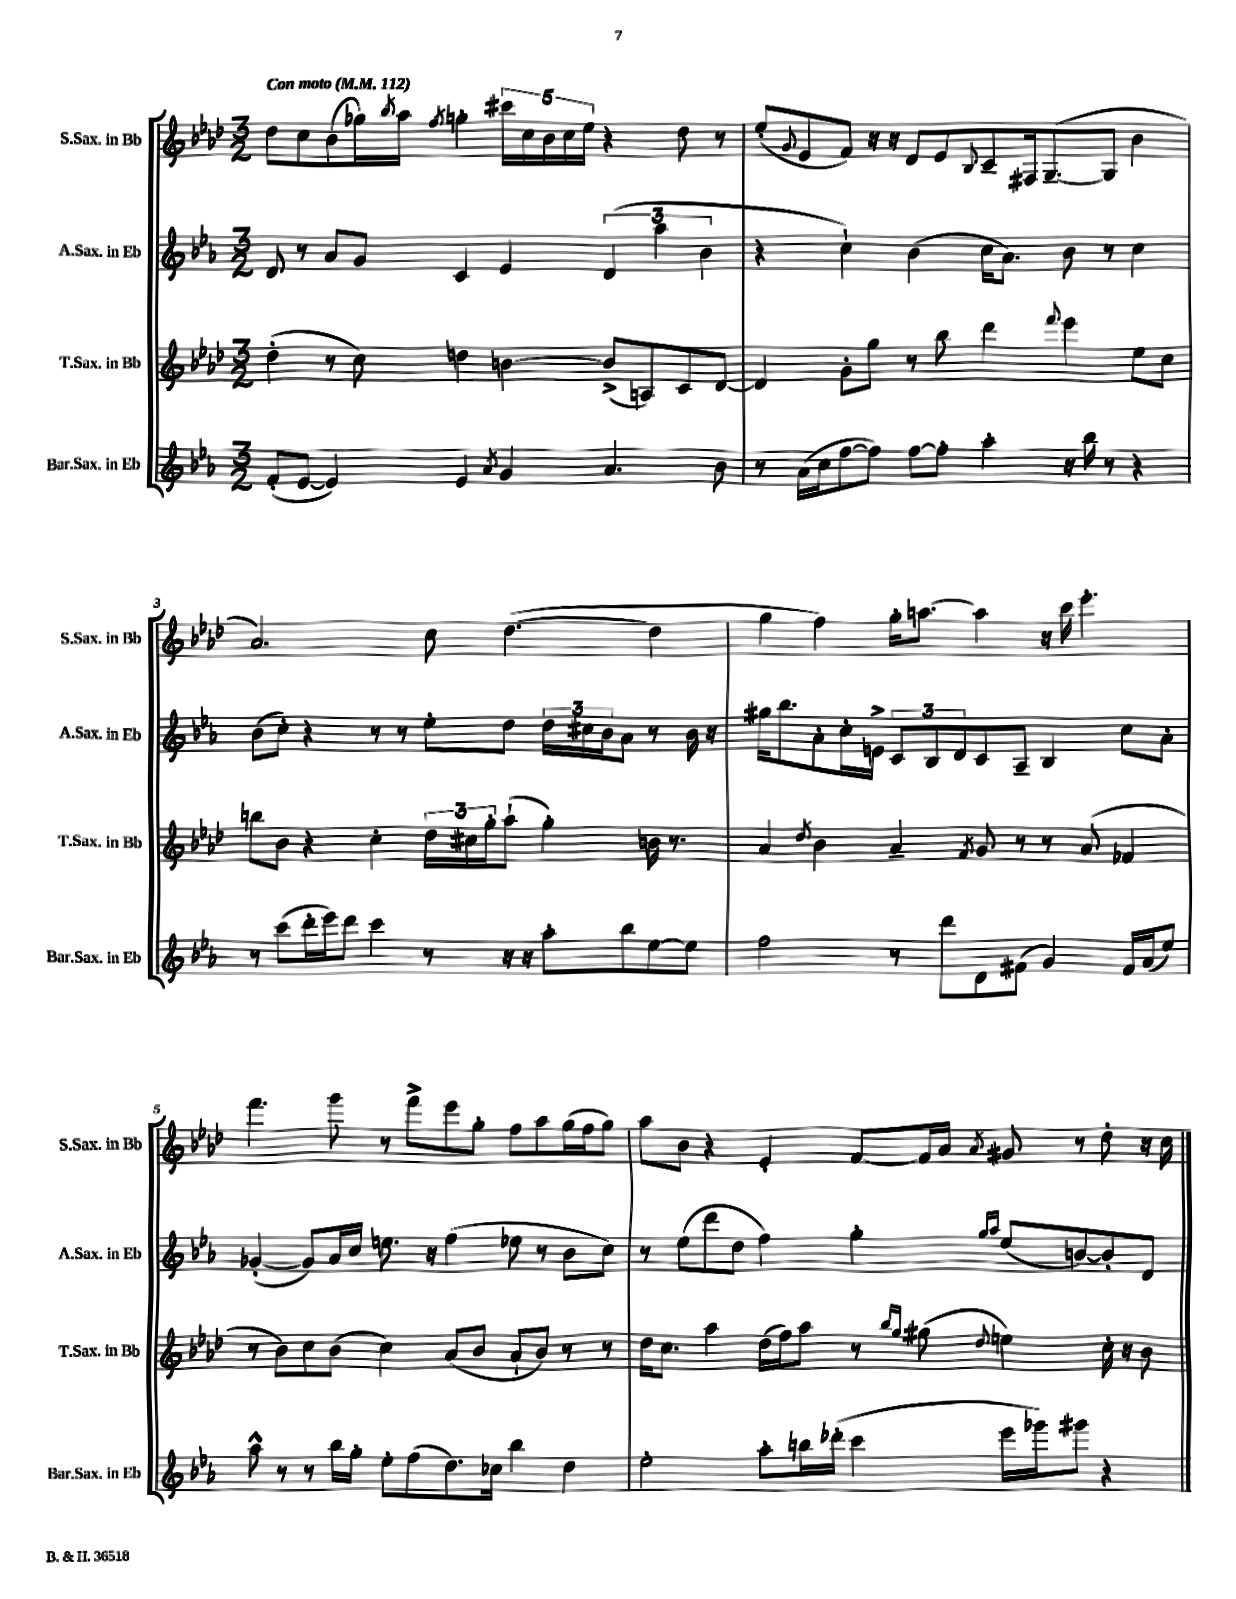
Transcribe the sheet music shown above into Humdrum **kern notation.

**kern	**kern	**kern	**kern
*staff4	*staff3	*staff2	*staff1
*clefG2	*clefG2	*clefG2	*clefG2
*k[b-e-a-]	*k[b-e-a-d-]	*k[b-e-a-]	*k[b-e-a-d-]
*M3/2	*M3/2	*M3/2	*M3/2
*MM112	*MM112	*MM112	*MM112
(8f'	(4dd-'	8d	8dd-
[8e-	.	8r	8cc
4e-])	8r	8a-	(8b-
.	8cc)	8g	16gg-)
.	.	.	8qbb-
.	.	.	16aa-
.	.	.	8qff
4e-	4dd	4c	4gg'
8qa-	.	.	.
4g	[4b	4e-	20ccc#
.	.	.	20cc
.	.	.	20b-
.	.	.	20cc
.	.	.	20ee-
4.a-	(8b^]	(6d	4r
.	8A)	.	.
.	.	6aa-	.
.	8c	.	8dd-
.	.	6b-	.
8b-	[8d-	.	8r
=	=	=	=
8r	4d-]	4r	(8ee-'
.	.	.	8qqg
(16a-	.	.	8e-
16cc	.	.	.
[8ff	8g'	4cc`)	8f)
8ff])	8gg	.	16r
.	.	.	16r
[8ff	8r	(4b-	8d-
8ff']	8bb-	.	8e-
.	.	.	8qqB-
4aa-'	4ddd-	16cc	8c~
.	.	8.a-)	.
.	.	.	16F#
.	.	.	([8.G~
.	8qqfff	.	.
16r	4eee-	8b-	.
16bb-	.	.	.
8r	.	8r	8G]
4r	8ee-	4cc	4b-
.	8cc	.	.
=	=	=	=
8r	8bb	(8b-	2.a-)
(8ccc	8b-	8cc')	.
16ddd'	4r	4r	.
16eee-)	.	.	.
8ddd	.	.	.
4ccc	4cc'	8r	.
.	.	8r	.
8r	24dd-	8ee-'	8cc
.	24cc#	.	.
.	24gg'	.	.
16r	(8aa-`	8dd	([4.dd-
16r	.	.	.
8aa-'	4gg')	24dd	.
.	.	24cc#	.
.	.	24b-	.
8bb-	.	8a-	.
[8ee-	16b	8r	4dd-]
.	8.r	.	.
8ee-]	.	16b-	.
.	.	16r	.
=	=	=	=
2ff	4a-	16gg#	4gg
.	.	8.bb-	.
.	8qdd-	.	.
.	4b-	8a-'	4ff)
.	.	16cc'	.
.	.	16e^	.
8r	4a-~	12c	16gg'
.	.	.	[8.aa
.	.	12B-	.
8ddd	.	.	.
.	.	12d	.
.	8qf	.	.
8d	8g	8c	4aa]
(8f#	8r	8A-~	.
4g)	8r	4B-	16r
.	.	.	16ccc
.	(8a-	.	4.eee-'
16f#	4f-	8cc	.
(16a-	.	.	.
8ee-)	.	8a-'	.
=	=	=	=
8aa-^^	8r	([4g-'	4.fff
8r	8b-)	.	.
8r	8cc	8g-])	.
16bb-	(8b-	16a-	8ggg
16gg'	.	16cc	.
8ee-'	4cc)	8.ee	8r
(8ff	.	.	8fff^
.	.	16r	.
8.dd)	(8a-	(4ff	8eee-
.	8b-	.	8gg'
16cc-	.	.	.
4bb-	8a-`	8ee-	8ff
.	8b-)	8r	8aa-
4dd	8r	8b-	(16gg
.	.	.	16ff
.	8r	8cc)	8gg)
=	=	=	=
2ee-'	16dd-	8r	8aa-
.	8.cc	.	.
.	.	(8ee-	8b-
.	4aa-	8ddd	4r
.	.	8dd	.
8aa-'	(16dd-	4ff)	4e-'
.	16ff)	.	.
16bb	8aa-	.	.
(16ddd-'	.	.	.
4ccc	8r	4gg'	[8f
.	16qqbb-	.	.
.	16qqgg	.	.
.	(8gg#	.	16f]
.	.	.	16a-
.	.	16qqgg	.
.	8qqdd-	16qqaa-	8qa-
16eee-	4ee)	(8ee-	8g#
16ggg-)	.	.	.
8ggg#	.	[8b)	8r
4r	16cc'	8b']	8dd-'
.	16r	.	.
.	8b-	8d	16r
.	.	.	16cc
==	==	==	==
*-	*-	*-	*-
